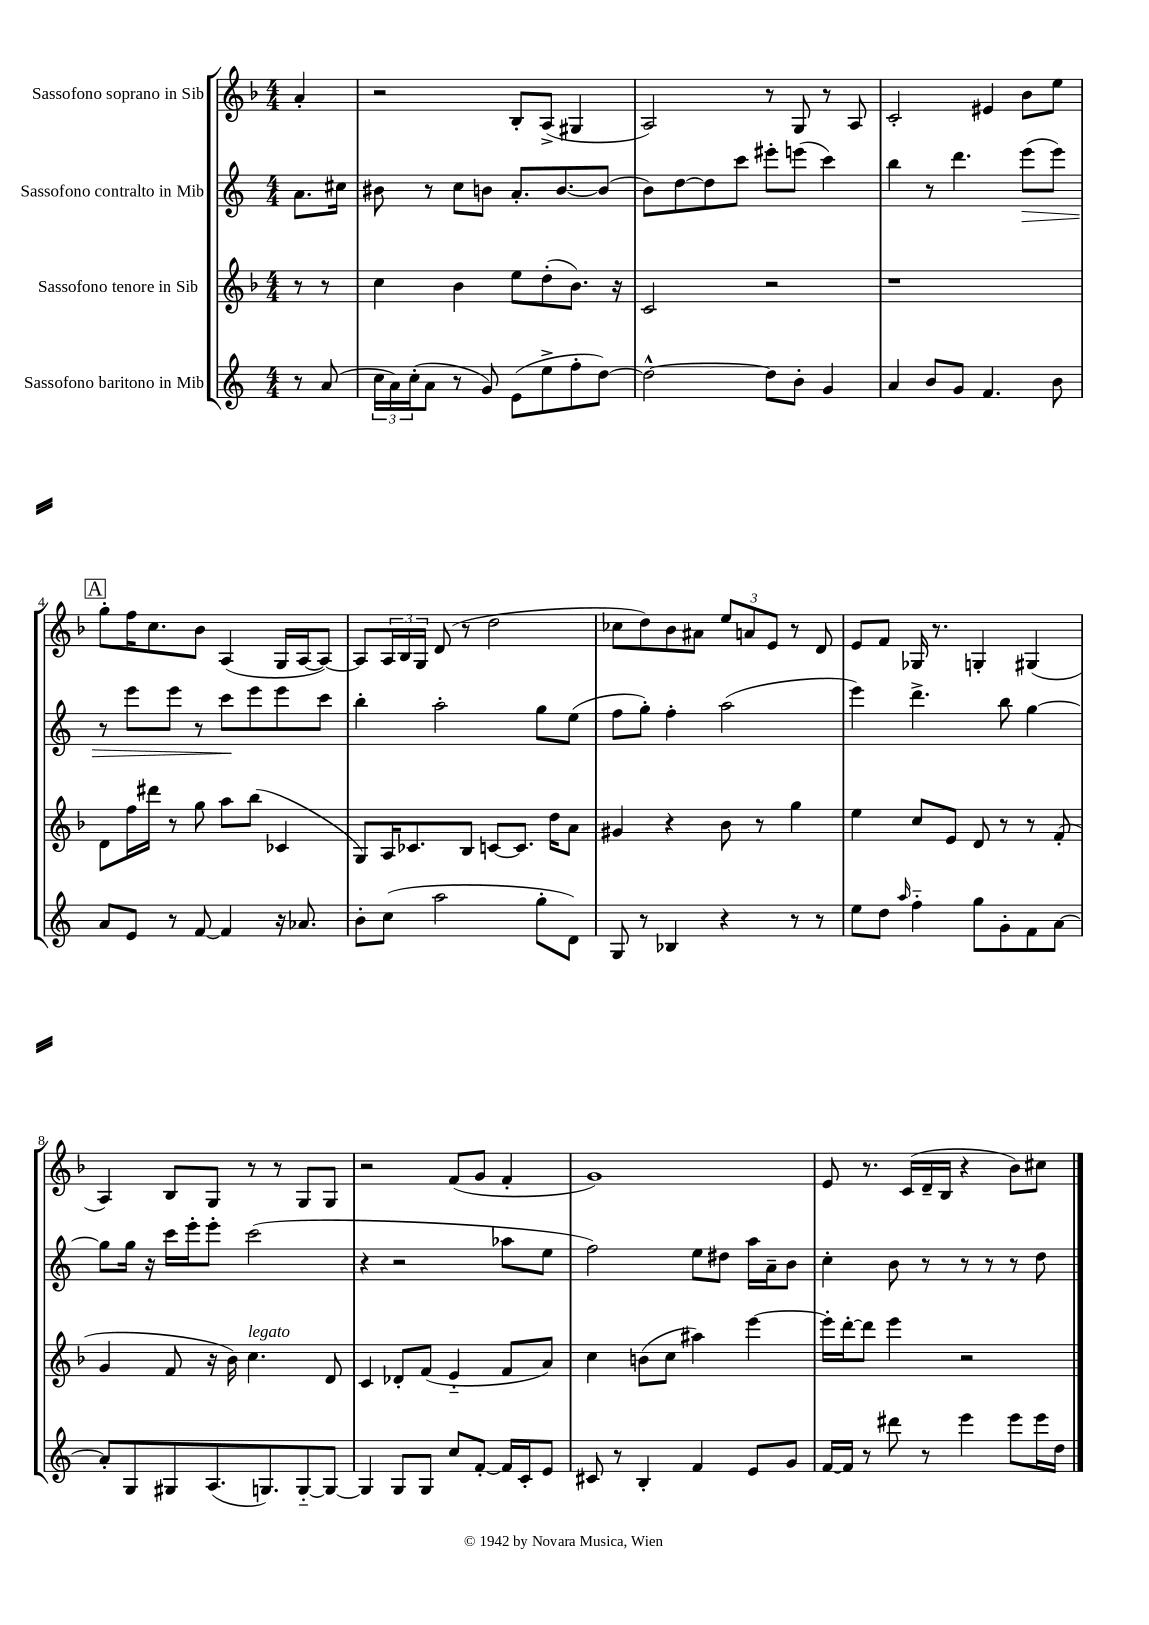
<<
\new StaffGroup <<
\new Staff = "s0" \with { instrumentName = "Sassofono soprano in Sib" } {
    \clef treble \key f \major \numericTimeSignature \time 4/4 \partial 4
    a'4-. |
    r2 bes8-. a8->( gis4 |
    a2) r8 g8 r8 a8 |
    c'2-. eis'4 bes'8 e''8 |
    \mark \markup { \box "A" } g''8-. f''16 c''8. bes'8 a4( g16 a16~ a8~) |
    a8 \tuplet 3/2 { a16 bes16 g16 } d'8( r8 d''2 |
    ces''8 d''8) bes'8 ais'8 \tuplet 3/2 { e''8 a'8 e'8 } r8 d'8 |
    e'8 f'8 ges16 r8. g4-. gis4( |
    a4) bes8 g8 r8 r8 g8 g8 |
    r2 f'8( g'8 f'4-. |
    g'1) |
    e'8 r8. c'16( d'16-- bes16 r4 bes'8) cis''8 \bar "|." |
}
\new Staff = "s1" \with { instrumentName = "Sassofono contralto in Mib" } {
    \clef treble \key c \major \numericTimeSignature \time 4/4 \partial 4
    a'8. cis''16 |
    bis'8 r8 c''8 b'8 a'8.-. b'8.~ b'8( |
    b'8) d''8~ d''8 c'''8 eis'''8-. e'''8( c'''4) |
    b''4 r8 d'''4. e'''8\>( e'''8) |
    \mark \markup { \box "A" } r8 e'''8 e'''8 r8 c'''8\! e'''8 e'''8 c'''8 |
    b''4-. a''2-. g''8 e''8( |
    f''8 g''8-.) f''4-. a''2( |
    e'''4) d'''4.-> b''8 g''4~ |
    g''8 g''16 r16 c'''16 e'''16-. e'''8-. c'''2( |
    r4 r2 aes''8 e''8 |
    f''2) e''8 dis''8 a''16 a'16-- b'8 |
    c''4-. b'8 r8 r8 r8 r8 d''8 \bar "|." |
}
\new Staff = "s2" \with { instrumentName = "Sassofono tenore in Sib" } {
    \clef treble \key f \major \numericTimeSignature \time 4/4 \partial 4
    r8 r8 |
    c''4 bes'4 e''8 d''8-.( bes'8.) r16 |
    c'2 r2 |
    r1 |
    \mark \markup { \box "A" } d'8 f''16 dis'''16 r8 g''8 a''8 bes''8( ces'4 |
    g8) a16 ces'8. bes8 c'8~ c'8. d''16 a'8 |
    gis'4 r4 bes'8 r8 g''4 |
    e''4 c''8 e'8 d'8 r8 r8 f'8-.( |
    g'4 f'8 r16 bes'16) c''4.^\markup { \italic "legato" } d'8 |
    c'4 des'8-. f'8( e'4-_ f'8 a'8) |
    c''4 b'8( c''8 ais''4) e'''4~ |
    e'''16-. d'''16~-. d'''8 e'''4 r2 \bar "|." |
}
\new Staff = "s3" \with { instrumentName = "Sassofono baritono in Mib" } {
    \clef treble \key c \major \numericTimeSignature \time 4/4 \partial 4
    r8 a'8( |
    \tuplet 3/2 { c''16 a'16) c''16-.( } a'8 r8 g'8) e'8( e''8-> f''8-. d''8~) |
    d''2~-^ d''8 b'8-. g'4 |
    a'4 b'8 g'8 f'4. b'8 |
    \mark \markup { \box "A" } a'8 e'8 r8 f'8~ f'4 r16 aes'8. |
    b'8-. c''8( a''2 g''8-. d'8) |
    g8 r8 bes4 r4 r8 r8 |
    e''8 d''8 \grace { a''16 } f''4-_ g''8 g'8-. f'8 a'8~ |
    a'8-. g8 gis8 a8.( g8.) g8~-_ g8~ |
    g4 g8 g8 c''8 f'8~-. f'16 c'16-. e'8 |
    cis'8 r8 b4-. f'4 e'8 g'8 |
    f'16~ f'16 r8 dis'''8 r8 e'''4 e'''8 e'''16 d''16 \bar "|." |
}
>>
>>
